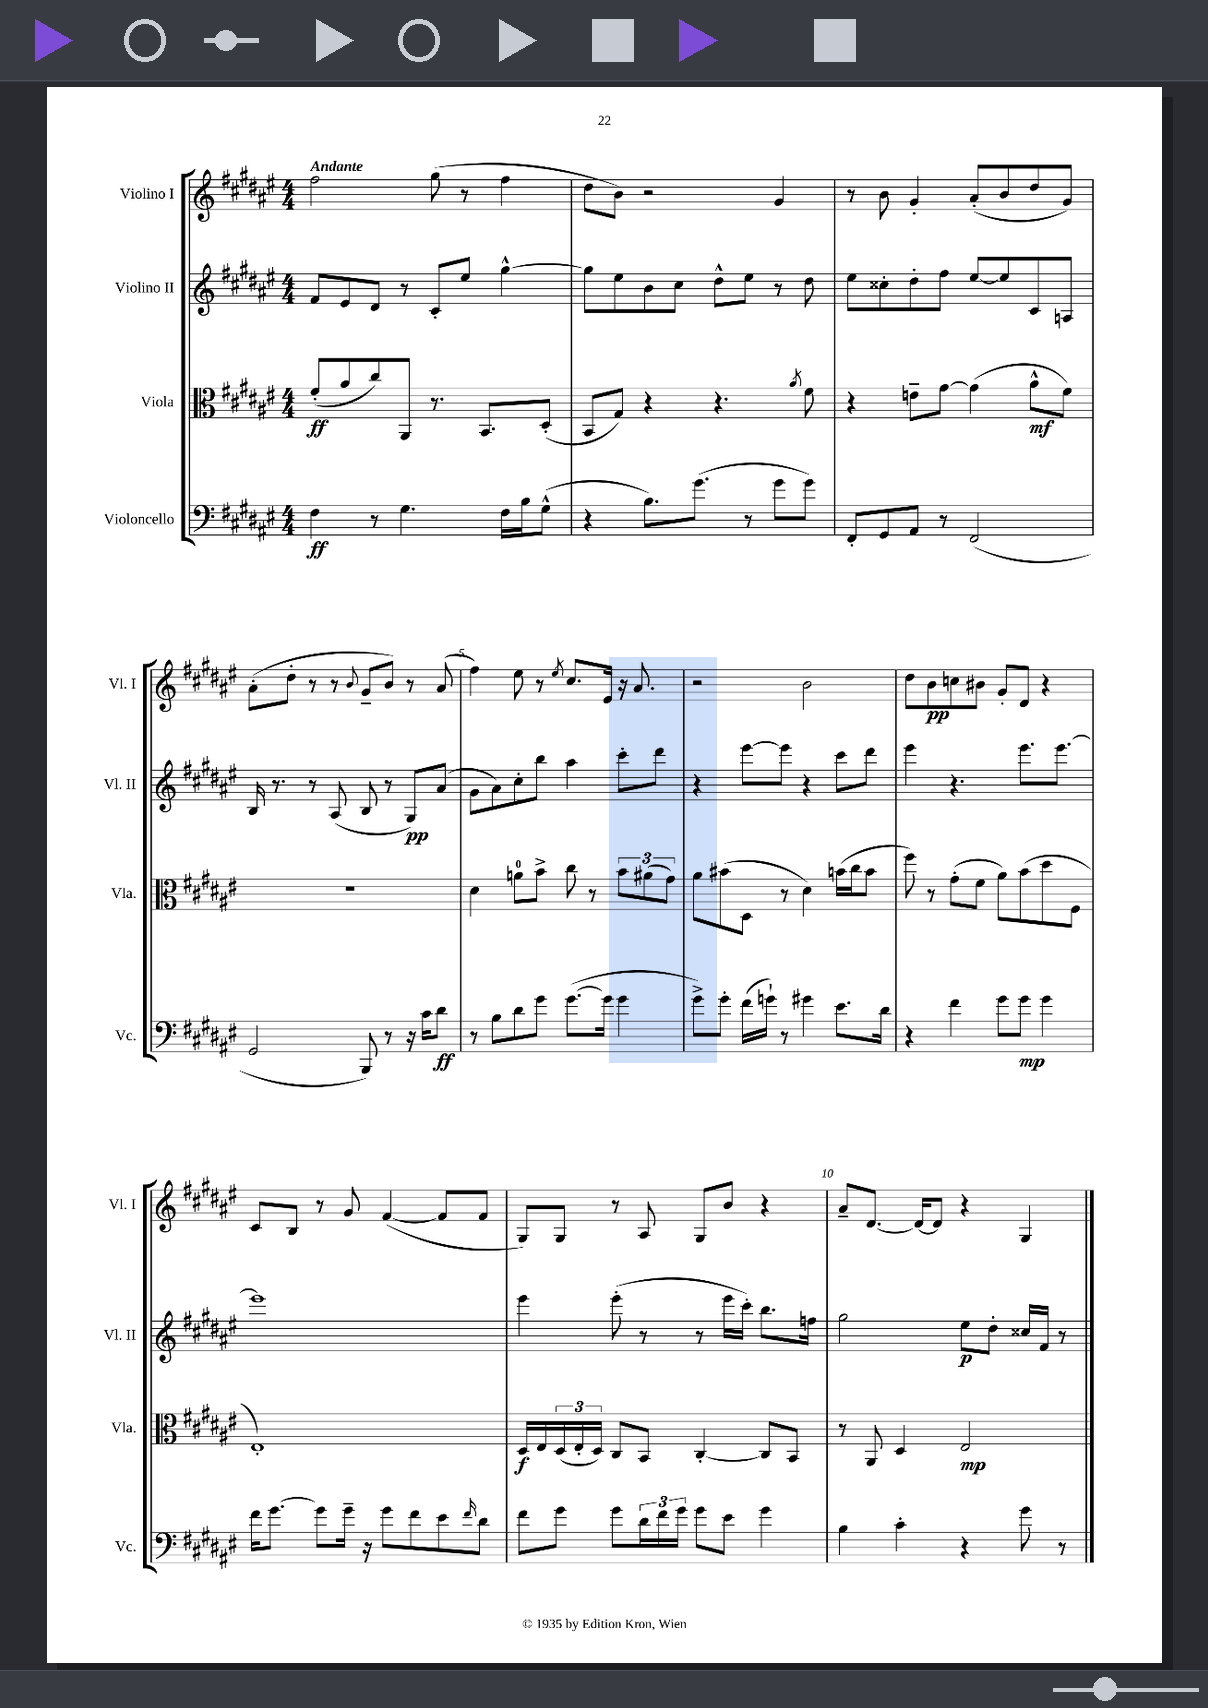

**kern	**kern	**kern	**kern
*staff4	*staff3	*staff2	*staff1
*clefF4	*clefC3	*clefG2	*clefG2
*k[f#c#g#d#a#e#]	*k[f#c#g#d#a#e#]	*k[f#c#g#d#a#e#]	*k[f#c#g#d#a#e#]
*M4/4	*M4/4	*M4/4	*M4/4
4F#	(8f#'	8f#	2ff#
.	8a#	8e#	.
8r	8cc#)	8d#	.
4.G#	8AA#	8r	.
.	8.r	8c#'	(8gg#
.	.	8ee#	8r
.	8.BB	.	.
16F#	.	[4gg#^^	4ff#
16B	.	.	.
(8G#^^	(8D#'	.	.
=	=	=	=
4r	8BB	8gg#]	8dd#
.	8G#)	8ee#	8b)
8.B)	4r	8b	2r
.	.	8cc#	.
(8.g#	.	.	.
.	4.r	8dd#^^	.
8r	.	8ee#	.
8g#	.	8r	4g#
.	8qa#	.	.
8g#)	8f#	8dd#	.
=	=	=	=
8FF#'	4r	8ee#	8r
8GG#	.	8cc##'	8b
8AA#	8e~	8dd#'	4g#'
8r	[8g#	8ff#	.
(2FF#	(4g#]	[8ee#	(8a#'
.	.	8ee#]	8b
.	8a#^^	8c#	8dd#
.	8f#)	8A	8g#)
=	=	=	=
2GG#	1r	16B	(8a#'
.	.	8.r	.
.	.	.	8dd#'
.	.	8r	8r
.	.	(8A#	8r
.	.	.	8qqb
8BBB)	.	8B	8g#~
8r	.	8r	8b)
16r	.	8G#)	8r
16c#	.	.	.
8d#	.	(8a#	(8a#
=	=	=	=
8r	4d#	8g#	4ff#)
8B	.	8a#)	.
8d#	8a	8cc#'	8ee#
8g#	8b^	8bb	8r
.	.	.	8qee#
([8.g#	8cc#	4aa#	8.cc#
.	8r	.	.
16g#]	.	.	16e#
4g#	12b	8ccc#'	16r
.	.	.	8.a#
.	(12a#	.	.
.	.	8ddd#	.
.	12g#)	.	.
=	=	=	=
8g#^)	8a#	4r	2r
8g#'	(8b#	.	.
(16f#	8D#	[8eee#	.
16g`)	.	.	.
8r	8r	8eee#]	.
4g#	4d#)	4r	2b
8.e#	(16b	8ccc#	.
.	16cc#	.	.
.	8b	8ddd#	.
16d#	.	.	.
=	=	=	=
4r	8ff#)	4eee#	8dd#
.	8r	.	8b
4f#	(8g#'	4.r	8cc
.	8f#	.	8b#
8g#	8a#)	.	8g#'
8g#	(8b	8.eee#	8d#
4g#	8dd#	.	4r
.	.	[8.eee#	.
.	8F#	.	.
=	=	=	=
16f#	1E#')	1eee#]	8c#
[8.g#	.	.	.
.	.	.	8B
8g#]	.	.	8r
16g#~	.	.	8g#
16r	.	.	.
8g#	.	.	([4f#
8f#	.	.	.
8e#	.	.	8f#]
16qqf#	.	.	.
8d#	.	.	8f#
=	=	=	=
8f#	16D#	4eee#	8G#)
.	16E#	.	.
8g#	(24D#	.	8G#
.	24E#'	.	.
.	24D#)	.	.
8g#	8C#	(8eee#'	8r
24d#	8BB	8r	8A#
24f#	.	.	.
24g#	.	.	.
8g#	[4C#'	8r	8G#
8e#	.	16eee#	8b
.	.	16ccc#')	.
4g#	8C#]	8.bb	4r
.	8BB	.	.
.	.	16ff	.
=	=	=	=
4B	8r	2gg#	8a#~
.	8AA#	.	[8.d#
4c#'	4D#	.	.
.	.	.	16d#_
.	.	.	8d#]
4r	2E#	8ee#	4r
.	.	8dd#'	.
8g#	.	16cc##	4G#
.	.	16f#	.
8r	.	8r	.
==	==	==	==
*-	*-	*-	*-
